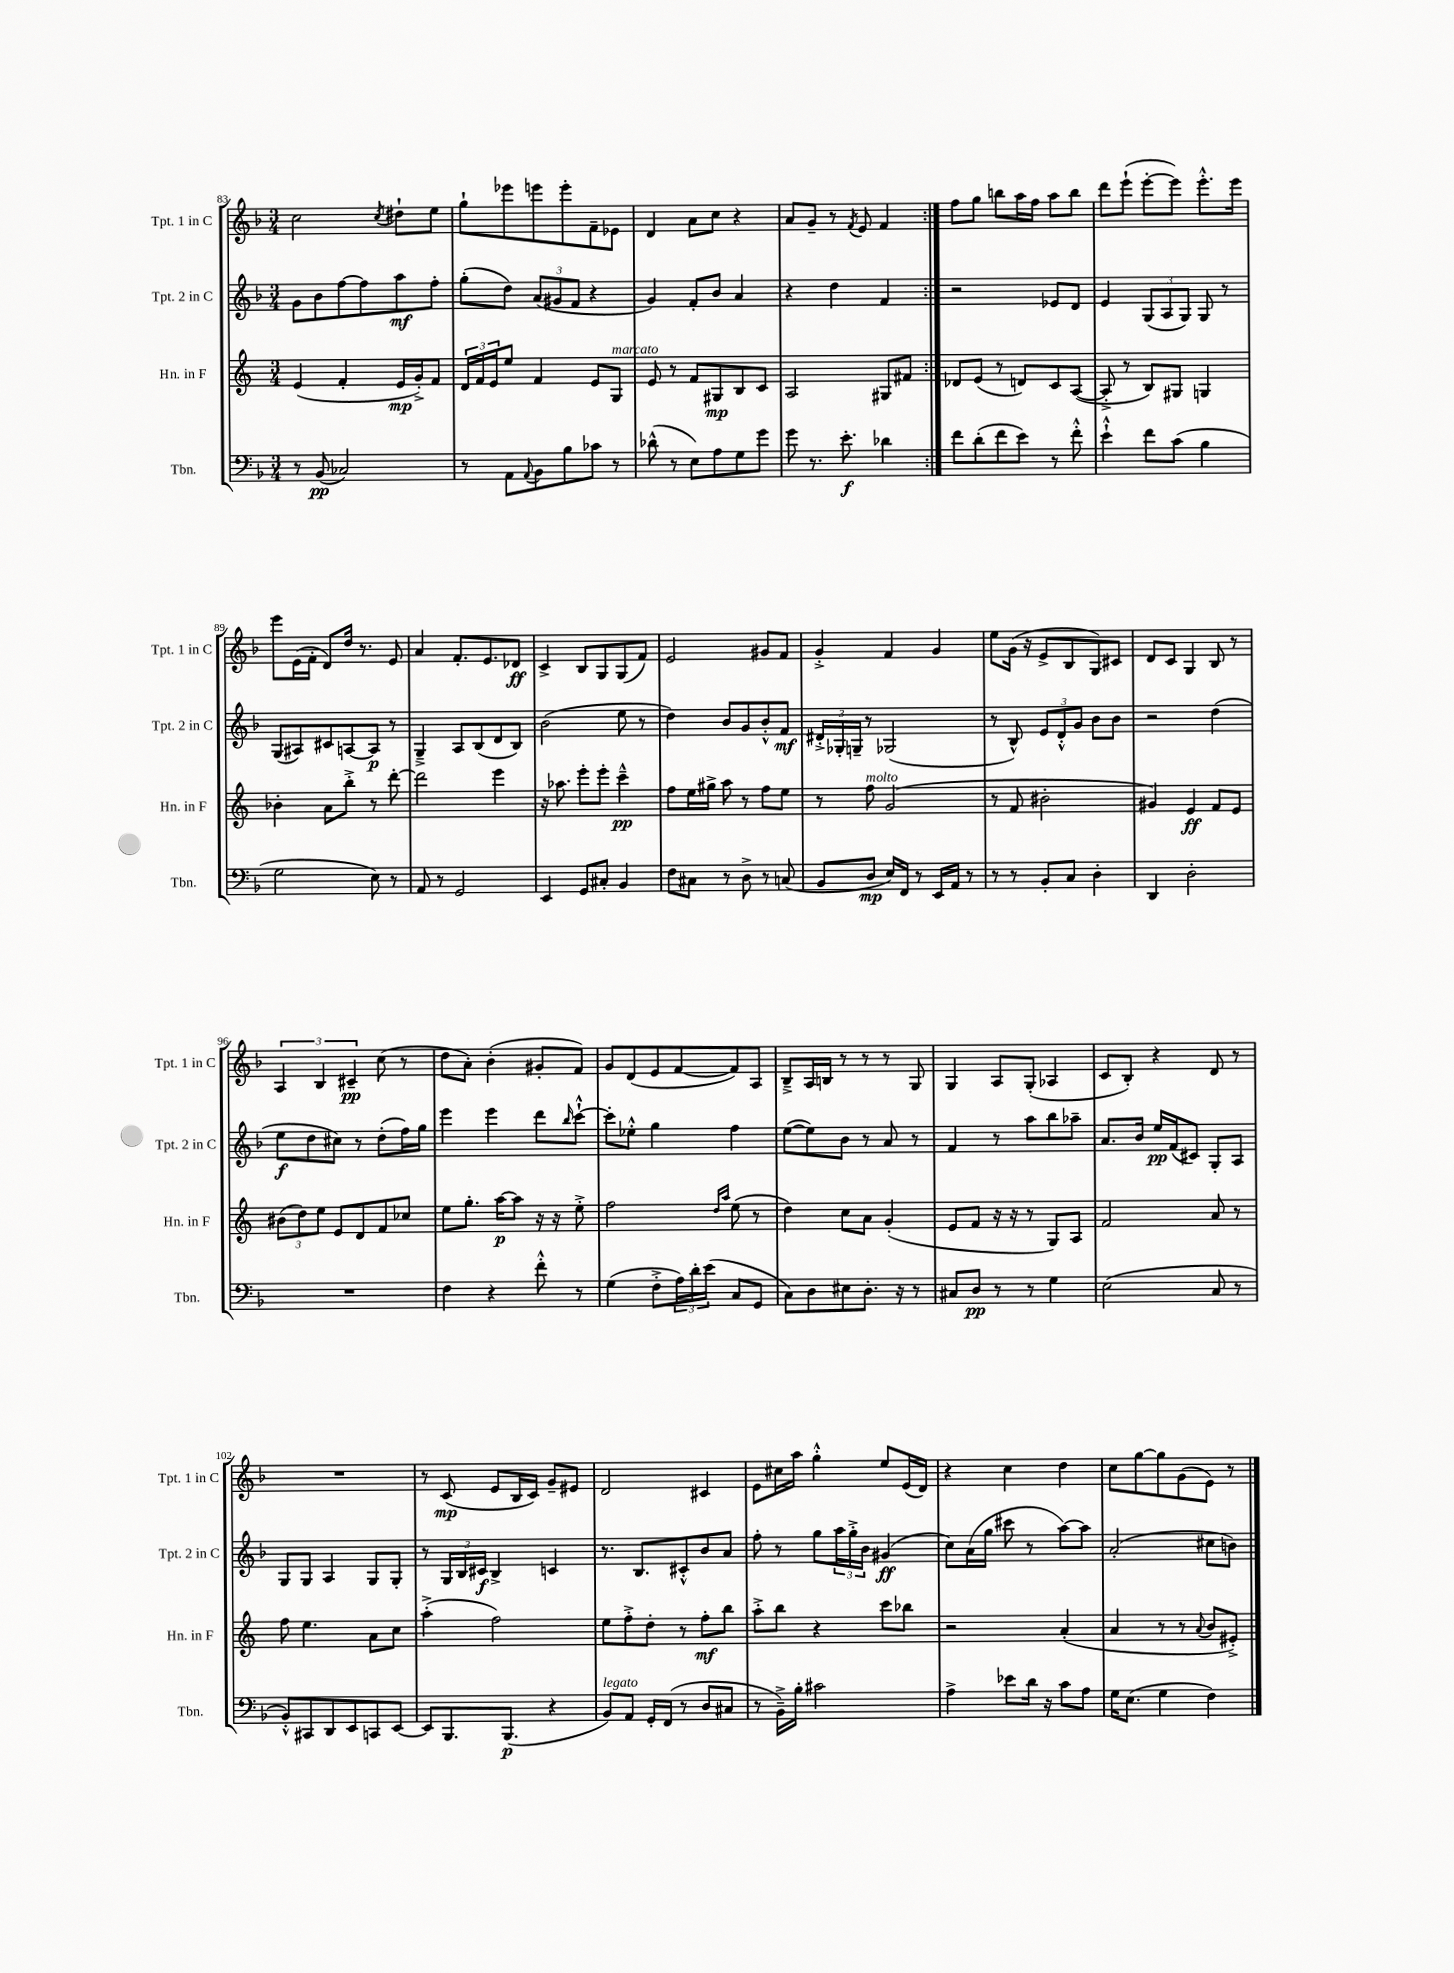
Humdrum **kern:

**kern	**dynam	**kern	**dynam	**kern	**dynam	**kern	**dynam
*part4	*part4	*part3	*part3	*part2	*part2	*part1	*part1
*staff4	*staff4	*staff3	*staff3	*staff2	*staff2	*staff1	*staff1
*I"Tbn.	*	*I"Hn. in F	*	*I"Tpt. 2 in C	*	*I"Tpt. 1 in C	*
*I'Tbn.	*	*I'Hn. in F	*	*I'Tpt. 2 in C	*	*I'Tpt. 1 in C	*
*clefF4	*	*clefG2	*	*clefG2	*	*clefG2	*
*k[b-]	*	*k[]	*	*k[b-]	*	*k[b-]	*
*M3/4	*	*M3/4	*	*M3/4	*	*M3/4	*
=83	=83	=83	=83	=83	=83	=83	=83
8r	.	(4e/	.	8g\L	.	2cc\	.
(8BB-/	pp	.	.	8b-\	.	.	.
2C-X/)	.	4f'/	.	[8ff\	.	.	.
.	.	.	.	8ff\]	.	.	.
.	.	.	.	.	.	8qcc/	.
.	.	16e/LL	mp	8aa\	mf	8dd#X`\L	.
.	.	16g'^/J)	.	.	.	.	.
.	.	8f/J	.	8ff'\J	.	8ee\J	.
=84	=84	=84	=84	=84	=84	=84	=84
8r	.	24d/LL	.	(8gg'\L	.	8gg`\L	.
.	.	24f/	.	.	.	.	.
.	.	24e/J	.	.	.	.	.
8AA\L	.	8ee/J	.	8dd\J)	.	8eee-X\	.
8qqAA/	.	.	.	.	.	.	.
8BB-\	.	4f/	.	(12a/L	.	8eeen\	.
.	.	.	.	12g#X/	.	.	.
8B-\	.	.	.	.	.	8eee'\	.
.	.	.	.	12f/J	.	.	.
8c-X\J	.	8e/L	.	4r	.	8f~\	.
!	!	!LO:TX:a:i:t=marcato	!	!	!	!	!
8r	.	8G/J	.	.	.	8e-X\J	.
=85	=85	=85	=85	=85	=85	=85	=85
(8d-X^^\	.	8e/	.	4g/)	.	4d/	.
8r	.	8r	.	.	.	.	.
8E\L)	.	8f/L	.	8f'/L	.	8a\L	.
8A\	.	8G#X/	mp	8b-/J	.	8cc\J	.
8G\	.	8B/	.	4a/	.	4r	.
8g\J	.	8c/J	.	.	.	.	.
=86	=86	=86	=86	=86	=86	=86	=86
8g\	.	2A/	.	4r	.	8a/L	.
8.r	.	.	.	.	.	8g~/J	.
.	.	.	.	4dd\	.	8r	.
8.e'\	f	.	.	.	.	.	.
.	.	.	.	.	.	8qf/	.
.	.	.	.	.	.	8e/	.
4d-X\	.	8G#X/L	.	4f/	.	4f/	.
.	.	8f#X/J	.	.	.	.	.
=87:|!	=87:|!	=87:|!	=87:|!	=87:|!	=87:|!	=87:|!	=87:|!
8f\L	.	8d-X/L	.	2r	.	8ff\L	.
(8d'\	.	(8e/J	.	.	.	8gg\J	.
8f\	.	8r	.	.	.	8bbn\L	.
8e\J)	.	8dn/L)	.	.	.	16aa\L	.
.	.	.	.	.	.	16ff\JJ	.
8r	.	8c/	.	8e-X/L	.	8aa\L	.
8f'^^\	.	([8A/J	.	8d/J	.	8bb\J	.
=88	=88	=88	=88	=88	=88	=88	=88
4e`^^\	.	8A'^/]	.	4e/	.	8ddd\L	.
.	.	8r	.	.	.	(8eee`\J	.
8f\L	.	8B/L)	.	(12G/L	.	[8eee'\L	.
.	.	.	.	12A/	.	.	.
(8c\J	.	8G#X/J	.	.	.	8eee\J])	.
.	.	.	.	12G/J)	.	.	.
4B-\	.	4Gn/	.	8G/	.	8.eee'^^\L	.
.	.	.	.	8r	.	.	.
.	.	.	.	.	.	16eee\Jk	.
!!LO:LB:g=z
=89	=89	=89	=89	=89	=89	=89	=89
2G\	.	4b-X'\	.	(8G/L	.	8eee\L	.
.	.	.	.	8A#X/)	.	(16e\L	.
.	.	.	.	.	.	16f'\JJ	.
.	.	8a\L	.	8c#X/	.	8d/L)	.
.	.	8bb'^\J	.	[8An/	.	16dd/Jk	.
.	.	.	.	.	.	8.r	.
8E\)	.	8r	.	8A/J]	p	.	.
8r	.	[8ddd'\	.	8r	.	8e/	.
=90	=90	=90	=90	=90	=90	=90	=90
8AA/	.	2ddd\]	.	4G~^/	.	4a/	.
8r	.	.	.	.	.	.	.
2GG/	.	.	.	8A/L	.	8.f'/L	.
.	.	.	.	(8B-/	.	.	.
.	.	.	.	.	.	8.e/	.
.	.	4eee\	.	8d/	.	.	.
.	.	.	.	8B-/J)	.	8d-X/J	ff
=91	=91	=91	=91	=91	=91	=91	=91
4EE/	.	16r	.	(2b-\	.	4c^/	.
.	.	8.aa-X\	.	.	.	.	.
8GG/L	.	8eee'\L	.	.	.	8B-/L	.
8C#X'/J	.	8eee'\J	.	.	.	8G/	.
4BB-/	.	4ccc~^^\	pp	8ee\	.	(8G/	.
.	.	.	.	8r	.	8f/J)	.
=92	=92	=92	=92	=92	=92	=92	=92
8F\L	.	8ff\L	.	4dd\)	.	2e/	.
8C#X\J	.	16ee\L	.	.	.	.	.
.	.	16gg#X^\JJ	.	.	.	.	.
8r	.	8aa\	.	8b-/L	.	.	.
8D^\	.	8r	.	8g/	.	.	.
8r	.	8ff\L	.	8b-'^^/	.	8g#X/L	.
(8Cn/	.	8ee\J	.	8f/J	mf	8f/J	.
=93	=93	=93	=93	=93	=93	=93	=93
8BB-/L	.	8r	.	24d#X'^/LL	.	4g'^/	.
.	.	.	.	24G-X'/	.	.	.
.	.	.	.	24Gn~/JJ	.	.	.
!	!	!LO:TX:a:i:t=molto	!	!	!	!	!
8D/J	mp	8ff\	.	8r	.	.	.
16E/LL)	.	(2g/	.	(2G-X/	.	4f/	.
16FF/JJ	.	.	.	.	.	.	.
8r	.	.	.	.	.	.	.
16EE/LL	.	.	.	.	.	4g/	.
16AA/JJ	.	.	.	.	.	.	.
8r	.	.	.	.	.	.	.
=94	=94	=94	=94	=94	=94	=94	=94
8r	.	8r	.	8r	.	8ee\L	.
8r	.	8f/	.	8B-^^/)	.	(16g\Jk	.
.	.	.	.	.	.	16r	.
8BB-'/L	.	2b#X'\	.	12e/L	.	8e^/L	.
.	.	.	.	12d'^^/	.	.	.
8C/J	.	.	.	.	.	8B-/	.
.	.	.	.	12g/J	.	.	.
4D'\	.	.	.	8b-\L	.	8G/)	.
.	.	.	.	8b-\J	.	8c#X/J	.
=95	=95	=95	=95	=95	=95	=95	=95
4DD/	.	4g#X/)	.	2r	.	8d/L	.
.	.	.	.	.	.	8c/J	.
2D'\	.	4e/	ff	.	.	4G/	.
.	.	8f/L	.	(4dd\	.	8B-/	.
.	.	8e/J	.	.	.	8r	.
!!LO:LB:g=z
=96	=96	=96	=96	=96	=96	=96	=96
2.r	.	(12b#X\L	.	8ee\L	f	6A/	.
.	.	12dd\)	.	.	.	.	.
.	.	.	.	8dd\	.	.	.
.	.	12ee\J	.	.	.	6B-/	.
.	.	8e/L	.	8cc#X\J)	.	.	.
.	.	.	.	.	.	6c#X~/	pp
.	.	8d/	.	8r	.	.	.
.	.	8f/	.	(8dd'\L	.	(8cc\	.
.	.	8cc-X/J	.	16ff\L)	.	8r	.
.	.	.	.	16gg\JJ	.	.	.
=97	=97	=97	=97	=97	=97	=97	=97
4F\	.	8ee\L	.	4eee\	.	8dd\L	.
.	.	8.gg'\J	.	.	.	8a'\J)	.
4r	.	.	.	4eee\	.	(4b-'\	.
.	.	[16aa\KL	p	.	.	.	.
.	.	8aa\J]	.	.	.	.	.
8f'^^\	.	16r	.	8ddd\L	.	8g#X'/L	.
.	.	16r	.	.	.	.	.
.	.	.	.	16qqbb-/	.	.	.
8r	.	8ee'^\	.	[8ccc`^^\J	.	8f/J)	.
=98	=98	=98	=98	=98	=98	=98	=98
(4G\	.	2ff\	.	8ccc'\L]	.	8g/L	.
.	.	.	.	8ee-X'^^\J	.	(8d/	.
8F'^\L	.	.	.	4gg\	.	8e/	.
24A\L)	.	.	.	.	.	[8f/	.
24d'\	.	.	.	.	.	.	.
(24e\JJ	.	.	.	.	.	.	.
.	.	16qqdd/LL	.	.	.	.	.
.	.	16qqaa/JJ	.	.	.	.	.
8C/L	.	(8ee\	.	4ff\	.	8f/])	.
8GG/J	.	8r	.	.	.	8A/J	.
=99	=99	=99	=99	=99	=99	=99	=99
8C\L)	.	4dd\)	.	([8ee\L	.	8B-~^/L	.
8D\	.	.	.	8ee\])	.	16A/L	.
.	.	.	.	.	.	16Bn/JJ	.
8E#X\	.	8cc\L	.	8b-\J	.	8r	.
8.D'\J	.	8a\J	.	8r	.	8r	.
.	.	(4g'/	.	8a/	.	8r	.
16r	.	.	.	.	.	.	.
8r	.	.	.	8r	.	8G/	.
=100	=100	=100	=100	=100	=100	=100	=100
8C#X/L	.	8e/L	.	4f/	.	4G/	.
8D/J	pp	8f/J	.	.	.	.	.
8r	.	16r	.	8r	.	8A/L	.
.	.	16r	.	.	.	.	.
8r	.	8r	.	8aa\L	.	(8G'/J	.
4G\	.	8G/L)	.	8bb-\	.	4A-X/	.
.	.	8A/J	.	8aa-X~\J	.	.	.
=101	=101	=101	=101	=101	=101	=101	=101
(2E\	.	2f/	.	8.a/L	.	8c/L	.
.	.	.	.	.	.	8B-'/J)	.
.	.	.	.	16b-/Jk	.	.	.
.	.	.	.	16ee/LL	pp	4r	.
.	.	.	.	(16f/J	.	.	.
.	.	.	.	8c#X/J)	.	.	.
8C/	.	8a/	.	8G'/L	.	8d/	.
8r	.	8r	.	8A/J	.	8r	.
!!LO:LB:g=z
=102	=102	=102	=102	=102	=102	=102	=102
8BB-'^^/L)	.	8ff\	.	8G/L	.	2.r	.
8CC#X/	.	4.ee\	.	8G/J	.	.	.
8DD/	.	.	.	4A/	.	.	.
8EE/	.	.	.	.	.	.	.
8CCn/	.	8a\L	.	8G/L	.	.	.
[8EE/J	.	8cc\J	.	8G'/J	.	.	.
=103	=103	=103	=103	=103	=103	=103	=103
8EE/L]	.	(4aa'^\	.	8r	.	8r	.
8.BBB-/	.	.	.	24G/LL	.	(8c/	mp
.	.	.	.	24B-/	.	.	.
.	.	.	.	24c#X/JJ	f	.	.
.	.	2ff\)	.	4B-^/	.	8e/L	.
(8.BBB-/J	p	.	.	.	.	.	.
.	.	.	.	.	.	16B-/L	.
.	.	.	.	.	.	16c/JJ)	.
4r	.	.	.	4cn/	.	8g~/L	.
.	.	.	.	.	.	8e#X/J	.
=104	=104	=104	=104	=104	=104	=104	=104
!LO:TX:a:i:t=legato	!	!	!	!	!	!	!
8BB-/L)	.	8ee\L	.	8.r	.	2d/	.
8AA/J	.	8ff'^\	.	.	.	.	.
.	.	.	.	8.B-/L	.	.	.
16GG'/LL	.	8dd'\J	.	.	.	.	.
(16FF/JJ	.	.	.	.	.	.	.
8r	.	8r	.	8c#X'^^/	.	.	.
8D/L	.	8ff'\L	mf	8b-/	.	4c#X/	.
8C#X/J	.	8bb\J	.	8a/J	.	.	.
=105	=105	=105	=105	=105	=105	=105	=105
8r	.	8aa'^\L	.	8ff'\	.	8e\L	.
16BB-~^\LL)	.	8bb\J	.	8r	.	16cc#X\L	.
16B-'\JJ	.	.	.	.	.	16aa\JJ	.
2c#X\	.	4r	.	8gg\L	.	4gg'^^\	.
.	.	.	.	24aa\L	.	.	.
.	.	.	.	24gg'^\	.	.	.
.	.	.	.	24b-\JJ	.	.	.
.	.	8ccc\L	.	(4g#X/	ff	8ee/L	.
.	.	8bb-X\J	.	.	.	(16e/L	.
.	.	.	.	.	.	16d/JJ)	.
=106	=106	=106	=106	=106	=106	=106	=106
4A^\	.	2r	.	8cc\L)	.	4r	.
.	.	.	.	(16a\L	.	.	.
.	.	.	.	16gg\JJ	.	.	.
8e-X\L	.	.	.	8ccc#X\	.	4cc\	.
16d\Jk	.	.	.	8r	.	.	.
16r	.	.	.	.	.	.	.
8c\L	.	(4a'/	.	[8aa\L)	.	4dd\	.
8A\J	.	.	.	8aa\J]	.	.	.
=107	=107	=107	=107	=107	=107	=107	=107
16G\KL	.	4a/	.	(2a'/	.	8cc\L	.
(8.E\J	.	.	.	.	.	.	.
.	.	.	.	.	.	[8gg\	.
4G\	.	8r	.	.	.	8gg\]	.
.	.	8r	.	.	.	(8g\	.
.	.	8qqa/	.	.	.	.	.
4F\)	.	8b/L	.	8cc#X\L	.	8e\J)	.
.	.	8e#X'^/J)	.	8bn\J)	.	8r	.
==	==	==	==	==	==	==	==
*-	*-	*-	*-	*-	*-	*-	*-
